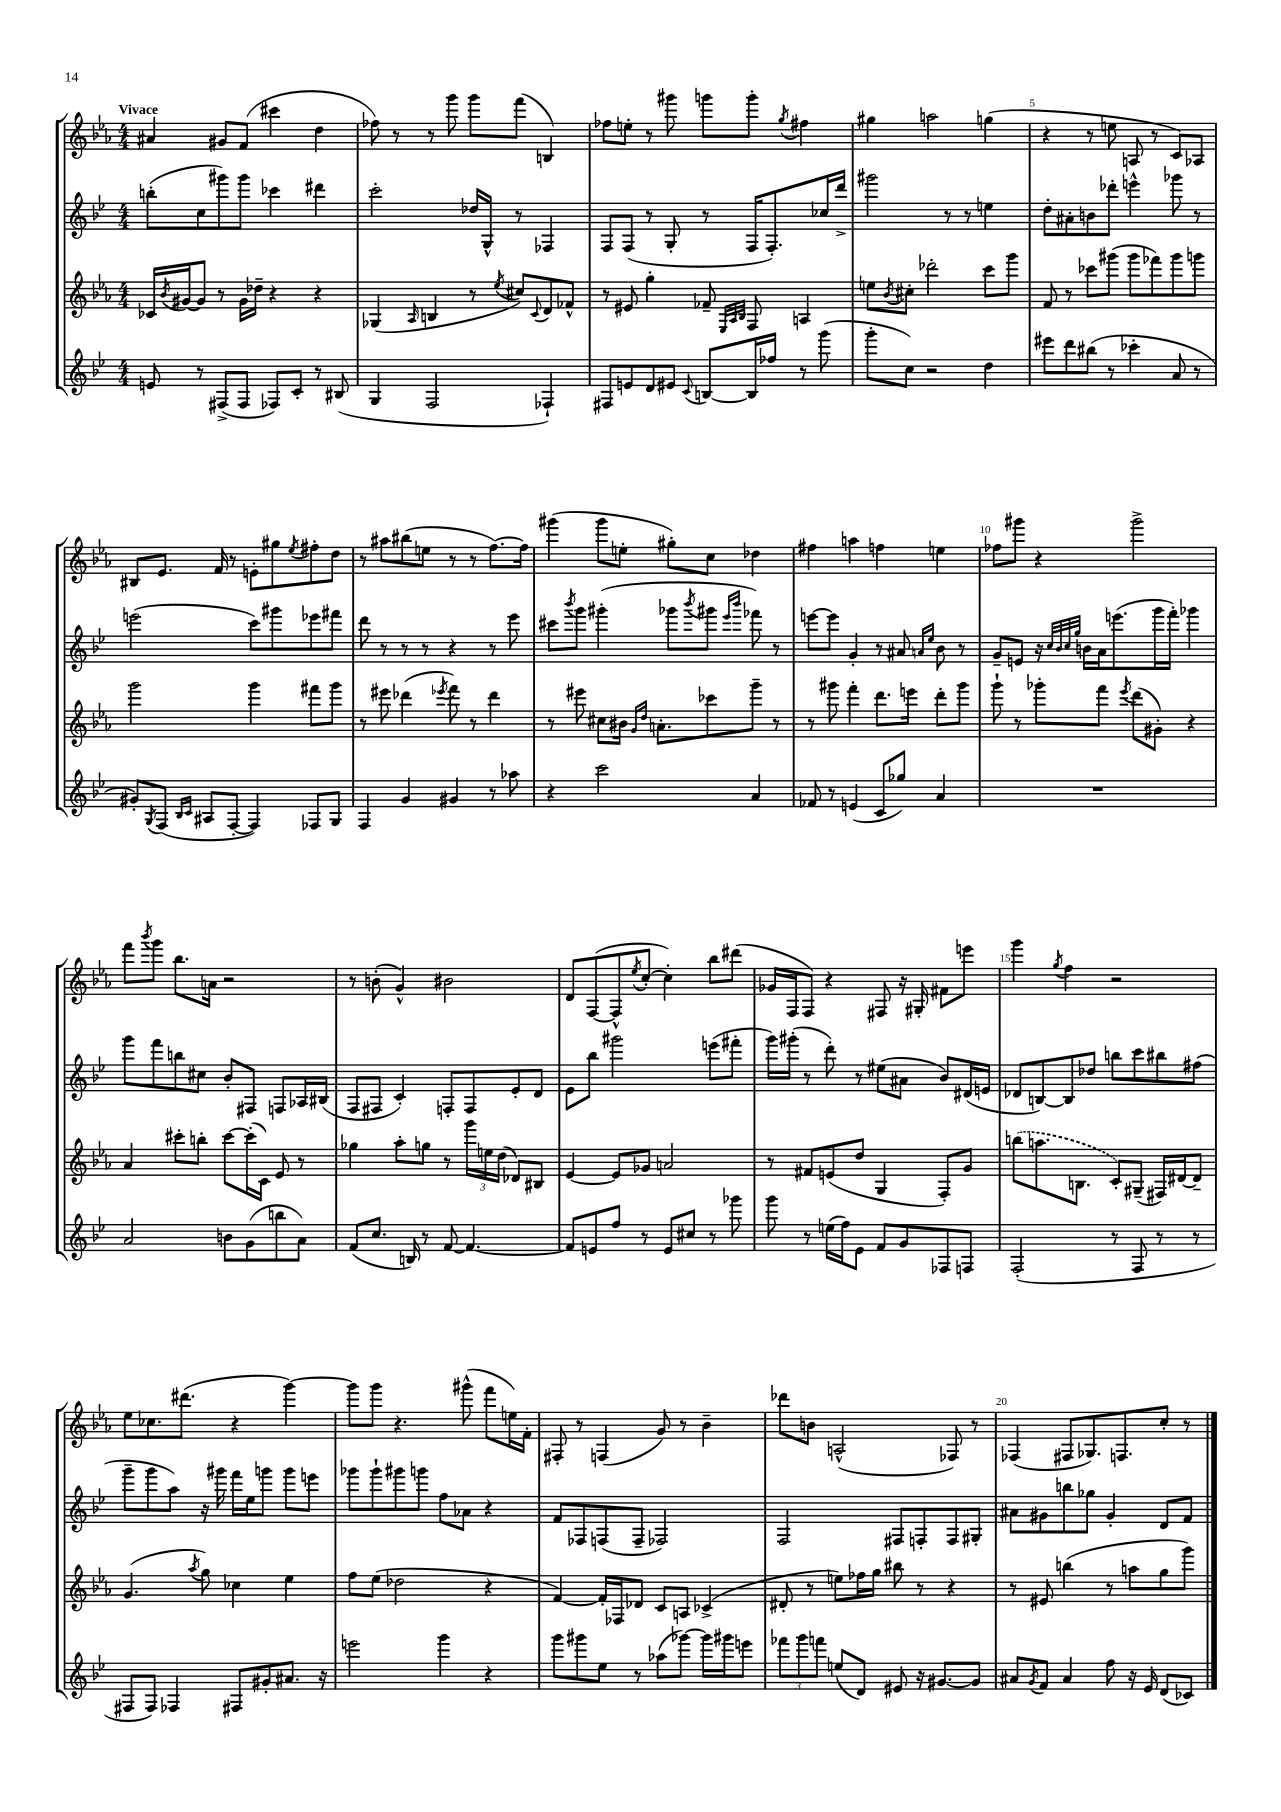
<<
\new StaffGroup <<
\new Staff = "s0" {
    \clef treble \key ees \major \numericTimeSignature \time 4/4 \tempo "Vivace"
    ais'4 gis'8 f'8( cis'''4 d''4 |
    fes''8) r8 r8 g'''8 g'''8 f'''8( b4) |
    fes''8 e''8-. r8 gis'''8 g'''8 g'''8-. \acciaccatura { g''8 } fis''4 |
    gis''4 a''2 g''4( |
    r4 r8 e''8 a8 r8 c'8) aes8 |
    bis8 ees'8. f'16 r8 e'8-. gis''8 \acciaccatura { ees''8 } fis''8-. d''8 |
    r8 ais''8 bis''8( e''8 r8 r8 f''8.~) f''16 |
    gis'''4( gis'''8 e''8-. gis''8-.) c''8 des''4 |
    fis''4 a''4 f''4 e''4 |
    fes''8 gis'''8 r4 gis'''2-> |
    f'''8 \acciaccatura { bes'''8 } g'''8 bes''8. a'16 r2 |
    r8 b'8-.( g'4-^) bis'2 |
    d'8 f8~( f8-^ \acciaccatura { ees''8 } c''8~-. c''4-.) bes''8 dis'''8( |
    ges'16 f16 f8) r4 fis8 r16 gis16-. fis'8 e'''8 |
    g'''4 \acciaccatura { g''8 } f''4 r2 |
    ees''8 ces''8. dis'''8.( r4 g'''4~) |
    g'''8 g'''8 r4. gis'''8-^( f'''8 e''16) f'16-. |
    fis8-. r8 f4( g'8) r8 bes'4-- |
    des'''8 b'8 a2-^( fes8) r8 |
    fes4( fis8 ges8.) f8. c''8-. r8 \bar "|." |
}
\new Staff = "s1" {
    \clef treble \key bes \major \numericTimeSignature \time 4/4
    b''8-.( c''8 gis'''8) gis'''8 ces'''4 dis'''4 |
    c'''2-. des''16 g16-^ r8 fes4 |
    f8 f8( r8 g8-. r8 f16 f8.-.) ces''16 d'''16-> |
    gis'''2 r8 r8 e''4 |
    d''8-. ais'8-. b'8 des'''8-. e'''4-^ ges'''8 r8 |
    e'''2( c'''8) gis'''8 ees'''8 fis'''8 |
    d'''8 r8 r8 r8 r4 r8 ees'''8 |
    cis'''8 \acciaccatura { bes'''8 } g'''8 gis'''4-.( ges'''8 \acciaccatura { bes'''8 } gis'''8 \grace { ees'''16 bes'''16 } fes'''8) r8 |
    e'''8~ e'''8 g'4-. r8 ais'8 \grace { a'16 ees''16 } bes'8 r8 |
    g'8-- e'8 r16 \grace { c''32 bes'32 c''32 g''32 } b'16 a'16 e'''8.( g'''16 f'''16-.) ges'''4 |
    g'''8 f'''8 b''8 cis''8 bes'8-. fis8 f8 aes16 bis16( |
    f8 fis8 c'4-.) f8-. f8 ees'8-. d'8 |
    ees'8 bes''8 gis'''2 e'''8( fis'''8-. |
    g'''16) gis'''16-.( r8 d'''8-.) r8 eis''8( ais'8 bes'8) dis'16( e'16 |
    des'8 b8~) b8 des''8 b''8 c'''8 bis''8 fis''8( |
    g'''8-- g'''8 a''8) r16 gis'''16 f'''16 ees''16 g'''8 g'''8 e'''8 |
    ges'''8 ges'''8-! gis'''8 g'''8 f''8 aes'8 r4 |
    f'8 fes8 f8( f8-- fes2) |
    f2 fis8 f8-. f8 gis8-. |
    ais'8 gis'8 b''8 ges''8 gis'4-. d'8 f'8 \bar "|." |
}
\new Staff = "s2" {
    \clef treble \key ees \major \numericTimeSignature \time 4/4
    ces'16 \acciaccatura { bes'8 } gis'16~ gis'8 r8 gis'16 des''16-- r4 r4 |
    ges4( \grace { aes16 } b4 r8 \acciaccatura { ees''8 } cis''8) \appoggiatura { c'8 } d'8 fes'8-^ |
    r8 eis'8 g''4-. fes'8-- \grace { ees32 aes32 bes32 } f8 a4 |
    e''8 \acciaccatura { bes'8 } cis''8-. des'''2-. c'''8 g'''8 |
    f'8 r8 ces'''8 gis'''8( gis'''8 fes'''8) gis'''8 g'''8 |
    g'''2 g'''4 fis'''8 g'''8 |
    r8 eis'''8 des'''4( \acciaccatura { ees'''8 } f'''8) r8 des'''4 |
    r8 eis'''8 cis''8 bis'16 \grace { g'16 d''16 } a'8.-. ces'''8 g'''8-- r8 |
    r8 gis'''8 f'''4-. d'''8. e'''16 d'''8-. gis'''8 |
    g'''8-! r8 ges'''8-. f'''8 \acciaccatura { ees'''8 } d'''8( gis'8-.) r4 |
    aes'4 cis'''8-. b''8-. cis'''8~ cis'''16-.( c'16) ees'8 r8 |
    ges''4 aes''8-. g''8 r8 \tuplet 3/2 { g'''16 e''16 d''16( } des'8) bis8 |
    ees'4~ ees'8 ges'8 a'2 |
    r8 fis'8 e'8( d''8 g4 f8-.) g'8 |
    \once \slurDashed b''8( a''8. b8. c'8-.) gis8--( fis16) dis'16~ dis'8-- |
    g'4.( \acciaccatura { aes''8 } g''8) ces''4 ees''4 |
    f''8 ees''8( des''2 r4 |
    f'4~) f'16-. fes16 des'8 c'8 a8 ces'4->( |
    dis'8-. r8 e''8) fes''16 g''16 bis''8 r8 r4 |
    r8 eis'8 b''4( r8 a''8 g''8 g'''8) \bar "|." |
}
\new Staff = "s3" {
    \clef treble \key bes \major \numericTimeSignature \time 4/4
    e'8 r8 fis8->( fis8 fes8) c'8-. r8 bis8( |
    g4 f2 fes4-!) |
    fis8 e'8 d'8 eis'8 \appoggiatura { c'8 } b8~ b16 fes''16 r8 g'''8( |
    g'''8-. c''8) r2 d''4 |
    eis'''8 d'''8 bis''8( r8 ces'''4-. a'8 r8 |
    gis'8-.) \acciaccatura { g8 } f8( \grace { bes16 c'16 } ais8 f8~-. f4) fes8 g8 |
    f4 g'4 gis'4 r8 aes''8 |
    r4 c'''2 a'4 |
    fes'8 r8 e'4( c'8 ges''8) a'4 |
    R1 |
    a'2 b'8 g'8( b''8 a'8) |
    f'8( c''8. b16) r8 f'8~ f'4.~ |
    f'8 e'8 f''8 r8 e'8 cis''8 r8 ges'''8 |
    g'''8 r8 e''16( f''16) ees'8 f'8 g'8 fes8 f8 |
    f2-.( r8 f8 r8 r8 |
    fis8 fis8) fes4 fis8 gis'8-. ais'8. r16 |
    e'''2 g'''4 r4 |
    g'''8 gis'''8 ees''8 r8 aes''8( ges'''8~) ges'''16 gis'''16 e'''8 |
    \tuplet 3/2 { fes'''8 g'''8 f'''8 } e''8( d'8) eis'8 r16 gis'8.~ gis'8 |
    ais'8 \acciaccatura { g'8 } f'8 ais'4 f''8 r16 ees'16 d'8( ces'8) \bar "|." |
}
>>
>>
\layout { \context { \Score \override BarNumber.break-visibility = ##(#f #t #t) barNumberVisibility = #(every-nth-bar-number-visible 5) } }
